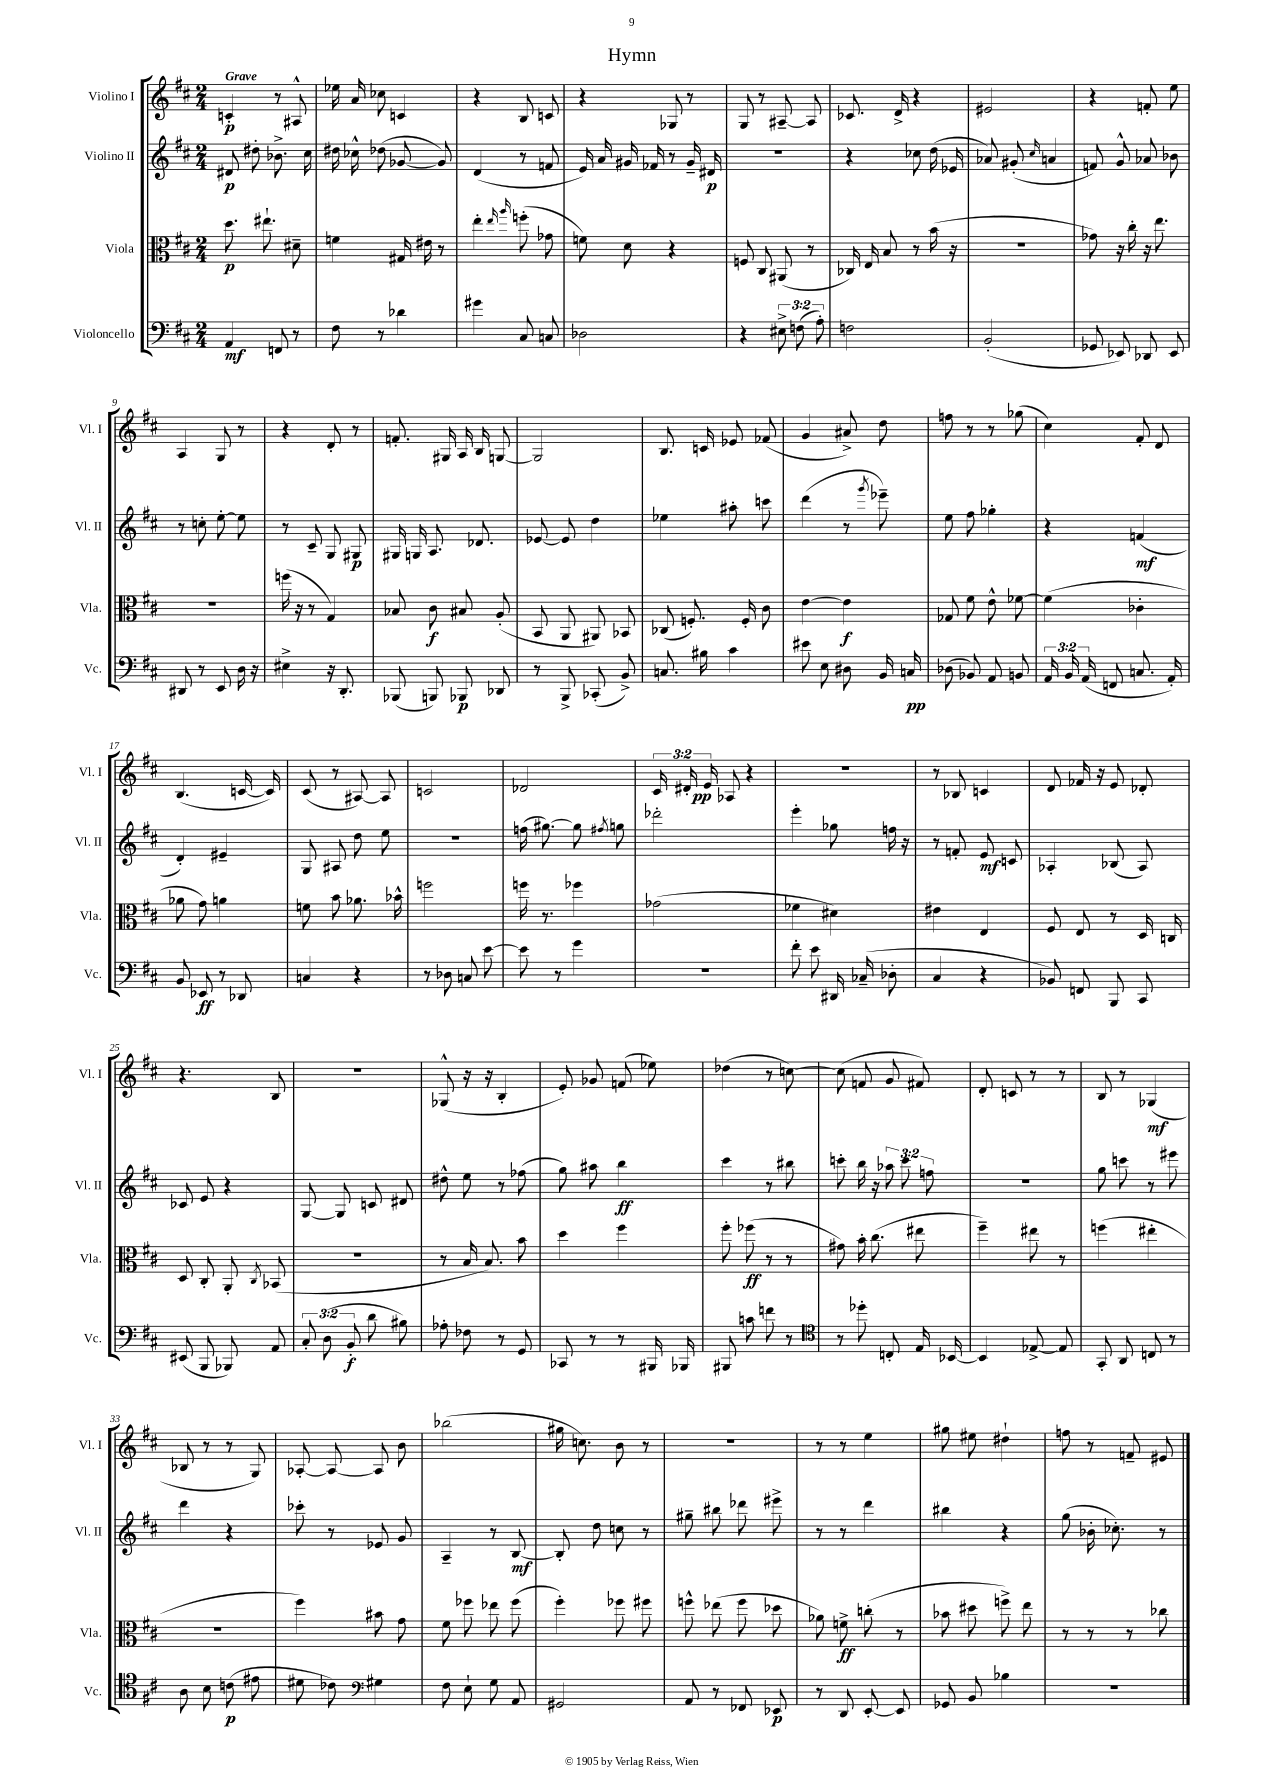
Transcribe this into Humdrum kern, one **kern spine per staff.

**kern	**kern	**kern	**kern
*staff4	*staff3	*staff2	*staff1
*clefF4	*clefC3	*clefG2	*clefG2
*k[f#c#]	*k[f#c#]	*k[f#c#]	*k[f#c#]
*M2/4	*M2/4	*M2/4	*M2/4
4AA	8.dd	8d#	4c'
.	.	8dd#'	.
.	8.ee#`	.	.
8FF	.	8.b-^	8r
8r	8d#~	.	8A#^^
.	.	16cc#	.
=	=	=	=
8F#	4f	16dd#	16ee-
.	.	16cc-^^	16a
8r	.	(8dd-	8cc-
4d-	16G#	[8g-	4c
.	16e#	.	.
.	8r	8g-])	.
=	=	=	=
4g#	4ee'	(4d	4r
.	16qqee	.	.
.	16qqaa	.	.
8C#	(8ff'	8r	8B
8C	8g-	8f	8c
=	=	=	=
2D-	8f)	16e)	4r
.	.	16a	.
.	8d	16g#	.
.	.	16f-	.
.	4r	8r	8G-
.	.	16g#~	8r
.	.	16d#	.
=	=	=	=
4r	8F	2r	8G
.	8C#	.	8r
12E#^	(8AA#	.	[8A#~
(12F	.	.	.
.	8r	.	8A#]
12A')	.	.	.
=	=	=	=
2F	16C-)	4r	8.c-
.	16E	.	.
.	8B	.	.
.	.	.	16d^
.	8r	8cc-	4r
.	(16b	(16dd	.
.	16r	16e-	.
=	=	=	=
(2BB'	2r	8a-)	2e#
.	.	(8g#'	.
.	.	16qqcc#	.
.	.	4a	.
=	=	=	=
8GG-	8g-)	8f)	4r
8EE-)	16r	8g^^	.
.	16cc#'	.	.
8DD-	16r	8a-	8f'
.	8.ee	.	.
8EE-	.	8b-	8ee
=	=	=	=
8DD#	2r	8r	4A
8r	.	8cc'	.
8EE	.	[8ee'	8G
16D	.	8ee]	8r
16r	.	.	.
=	=	=	=
4E#^	(16ff	8r	4r
.	16r	.	.
.	8r	8c#~	.
16r	4G)	8G	8d'
8.DD'	.	.	.
.	.	8G#	8r
=	=	=	=
(8BBB-	8B-	16G#	8.f'
.	.	16G	.
8BBB)	8c#	8.A	.
.	.	.	16G#
8BBB-	8B#	.	16A
.	.	8.d-	16B
8DD-	(8A'	.	[8G
=	=	=	=
8r	8BB	[8e-	2G]
8BBB^	8AA	8e-]	.
(8CC-'	8AA#)	4dd	.
8BB^)	8BB-	.	.
=	=	=	=
8.C	(8C-	4ee-	8.B
.	8.F')	.	.
16B#	.	.	16c
4c#	.	8aa#'	8e-
.	16F'	.	.
.	8c#	8ccc	(8f-
=	=	=	=
8e#	[4e	(4ddd	4g
8E	.	.	.
8D#	4e]	8r	8a#^)
.	.	8qggg	.
16BB	.	8eee-~)	8dd
16C	.	.	.
=	=	=	=
(8D-	8G-	8ee	8ff
8BB-)	8f#	8ff#	8r
8AA	8e^^	4gg-'	8r
8BB	[8f-	.	(8gg-
=	=	=	=
24AA	(4f-]	4r	4cc#)
24BB	.	.	.
(24AA	.	.	.
8FF	.	.	.
8.C	4c-'	(4f	8f#'
.	.	.	8d
16AA')	.	.	.
=	=	=	=
8BB	8a-	4d')	(4.B
8EE-	8g)	.	.
8r	4a	4e#~	.
8DD-	.	.	[16c
.	.	.	16c])
=	=	=	=
4C	8f	8G	(8c#
.	8b	8A#	8r
4r	8.a-	8dd	[8A#)
.	.	8ee	8A#]
.	16b-^^	.	.
=	=	=	=
8r	2ff	2r	2c
8D-	.	.	.
8C	.	.	.
[8e	.	.	.
=	=	=	=
8e]	16ff	(16ff	2d-
.	8.r	[8.gg#)	.
8r	.	.	.
4g	4ff-	8gg#]	.
.	.	8qff#	.
.	.	8gg	.
=	=	=	=
2r	(2g-	2ddd-'	24c#
.	.	.	24d#'
.	.	.	24e
.	.	.	8A-
.	.	.	4r
=	=	=	=
8f#'	4f-	4eee'	2r
8e	.	.	.
16DD#	4d#)	8gg-	.
(16C-~	.	.	.
8D-'	.	16ff	.
.	.	16r	.
=	=	=	=
4C#	4e#	8r	8r
.	.	8f'	8B-
4r	4E	8e	4c
.	.	8c	.
=	=	=	=
8BB-)	8F#	4A-'	8d
8FF	8E	.	16f-
.	.	.	16r
8BBB	8r	(8B-	8e
8CC#	16D	8A-)	8d-'
.	16C	.	.
=	=	=	=
(8EE#	8D	8c-	4.r
8BBB	8C#'	8e	.
8BBB-)	8AA'	4r	.
.	8qC#	.	.
8AA	(8BB-	.	8B
=	=	=	=
12C#'	2r	[8G	2r
(12D	.	.	.
.	.	8G]	.
12BB'	.	.	.
8d	.	8c	.
8B#)	.	8d#	.
=	=	=	=
8A-'	8r	8dd#^^	(8G-^^
8F-	16B	8ee	16r
.	8.B)	.	16r
8r	.	8r	4B'
8GG	8b	(8ff-	.
=	=	=	=
8CC-	4dd	8gg)	8e')
8r	.	8aa#	8g-
8r	4ff#	4bb	(8f
16BBB#	.	.	8ee-)
16BBB-	.	.	.
=	=	=	=
8BBB#	8ff#'	4ccc#	(4dd-
8c	(8ff-	.	.
8f	8r	8r	8r
8r	8r	8bb#	[8cc)
=	=	=	=
*clefC4	*	*	*
8r	8g#)	8ccc'	(8cc]
8dd-'	16b'	16bb	8f
.	(8.cc#	16r	.
8C'	.	12aa-	8g
.	.	12ccc	.
16E	8ee#	.	8f#)
.	.	12ff	.
[16BB-	.	.	.
=	=	=	=
4BB-]	4ff#~)	2r	8d'
.	.	.	8c
[8E-^	8ee#	.	8r
8E-]	8r	.	8r
=	=	=	=
8GG'	(4ff	8gg	8B
8AA	.	8ccc	8r
8C	4ee#'	8r	(4G-
8r	.	8eee#	.
=	=	=	=
8A	2r	4ddd	8B-
8B	.	.	8r
(8c	.	4r	8r
8e#	.	.	8G)
=	=	=	=
8d#	4ff#)	8ccc-'	[8A-'
8c-)	.	8r	8A-_
*clefF4	*	*	*
4G#	8b#	8e-	8A-]
.	8g	8g	8b
=	=	=	=
8F#	8f#	4A~	(2bb-
8E`	8ff-	.	.
8G	8ee-	8r	.
8AA	(8ff-	[8B	.
=	=	=	=
2GG#	4ff#')	8B']	16gg#
.	.	.	8.cc)
.	.	8dd	.
.	8ff-	8cc	8b
.	8ff#	8r	8r
=	=	=	=
8AA	8ff^^	8gg#~	2r
8r	(8ee-	8bb#	.
8FF-	8ff	8ddd-	.
8EE-	8dd-	8eee#^	.
=	=	=	=
8r	8a-)	8r	8r
8DD	8f^	8r	8r
[8EE'	(8cc'	4ddd	4ee
8EE]	8r	.	.
=	=	=	=
8GG-	8b-	4bb#	8gg#
8BB	8dd#	.	8ee#
4B-	8ff^)	4r	4dd#`
.	8ee	.	.
=	=	=	=
2r	8r	(8gg	8ff
.	8r	16b-'	8r
.	.	8.cc-')	.
.	8r	.	8f~
.	8cc-	8r	8e#
==	==	==	==
*-	*-	*-	*-
